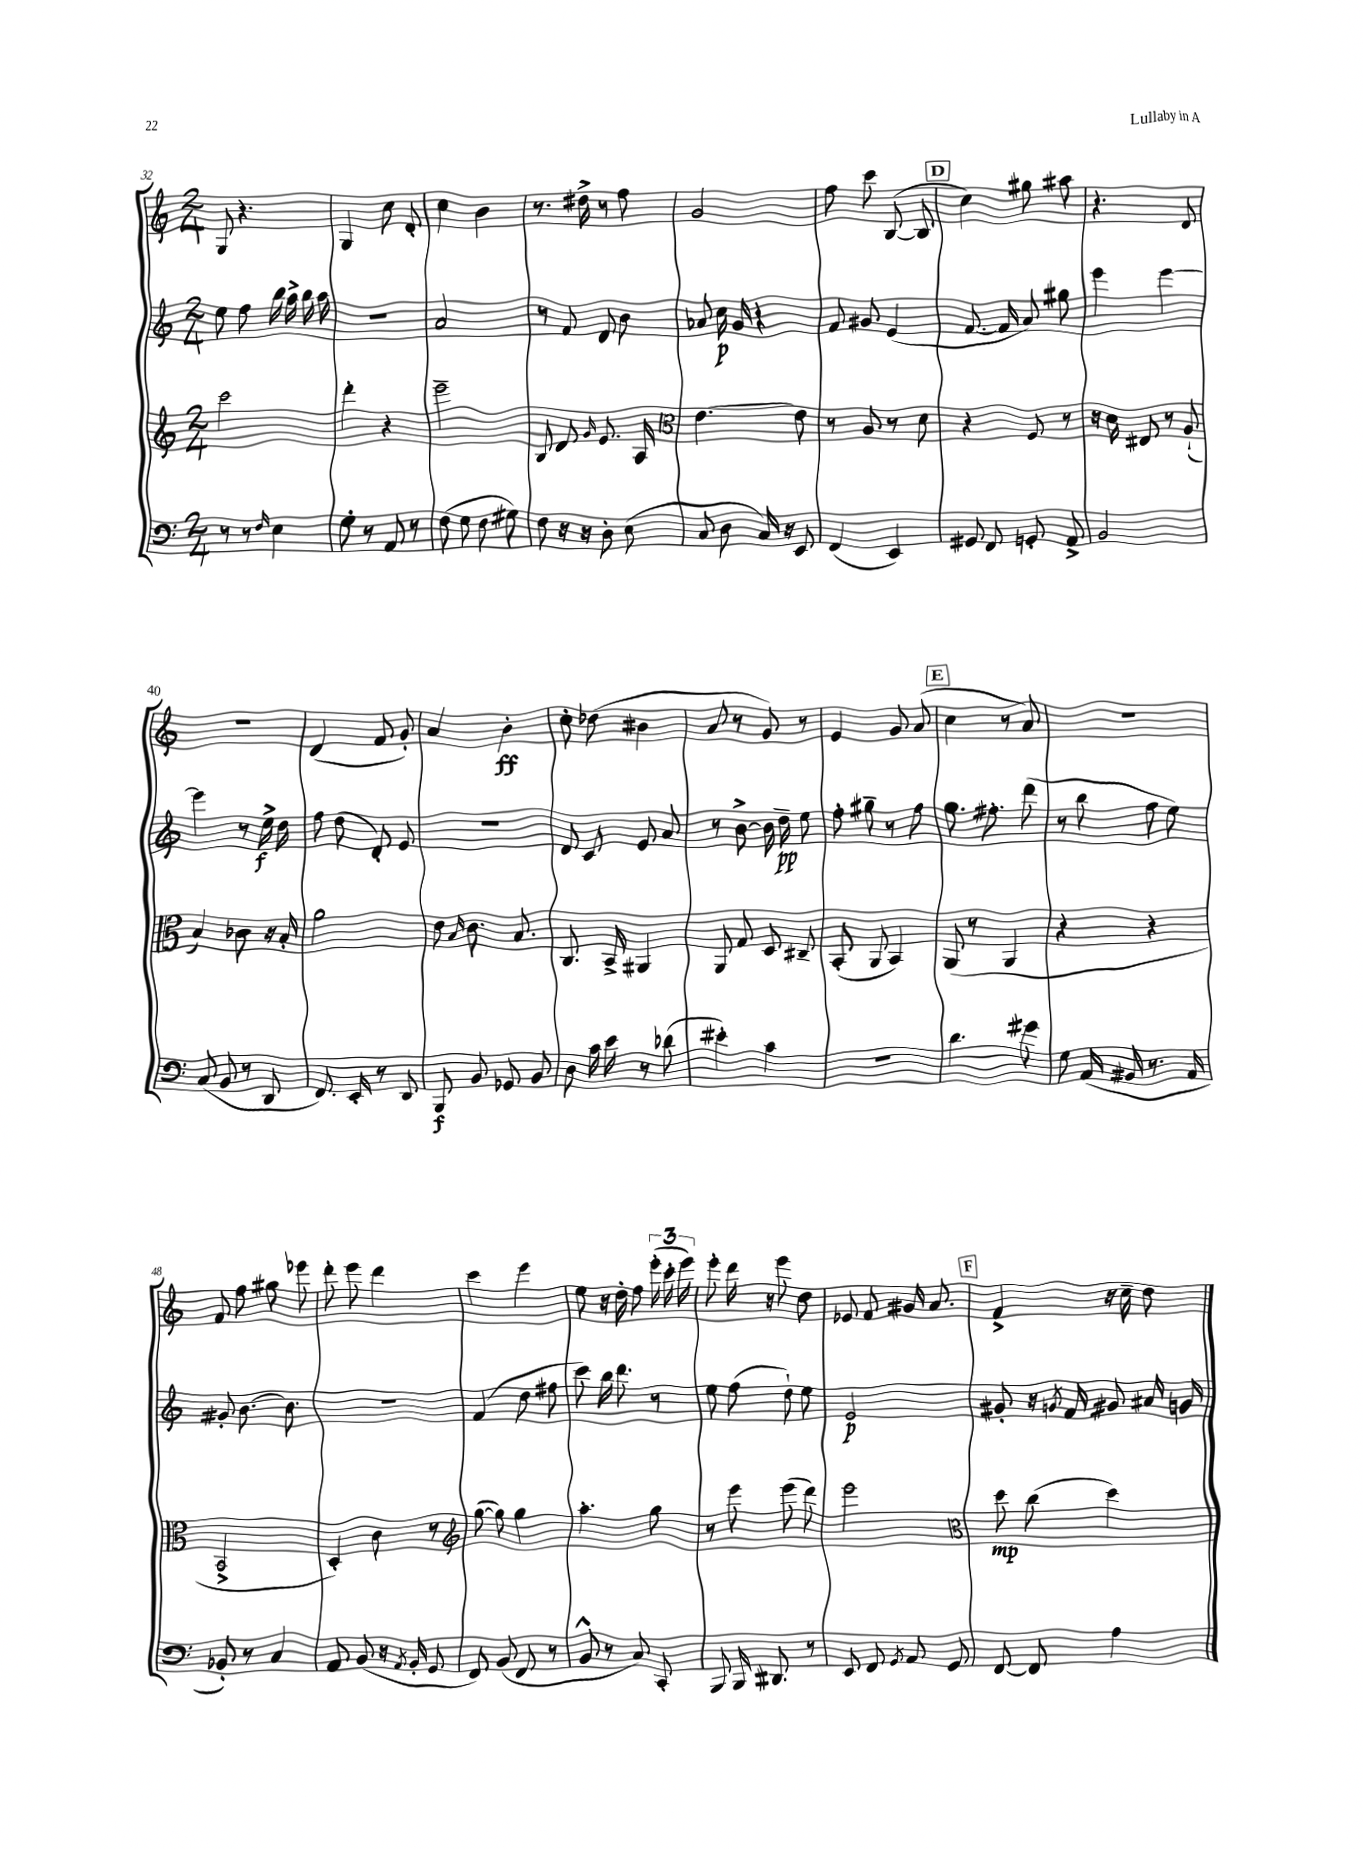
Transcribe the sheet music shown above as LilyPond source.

<<
\new StaffGroup <<
\new Staff = "s0" {
    \clef treble \key c \major \numericTimeSignature \time 2/4
    \autoBeamOff g8 r4. |
    g4 c''8 d'8-. |
    c''4 b'4 |
    r8. dis''16-> r8 f''8 |
    g'2 |
    f''8 c'''8 b8~( b8 |
    \mark \markup { \box "D" } c''4) gis''8 ais''8 |
    r4. d'8 |
    R2 |
    d'4( f'8 g'8-.) |
    a'4 b'4-.\ff |
    c''8-. des''8( bis'4 |
    a'8 r8 g'8) r8 |
    e'4 g'8 a'8( |
    \mark \markup { \box "E" } c''4 r8 a'8) |
    r2 |
    f'8 f''8 gis''8 ees'''8 |
    d'''8-. e'''8 d'''4 |
    c'''4 e'''4 |
    e''8 r16 d''16-. f''8 \tuplet 3/2 { e'''16-.( c'''16-. e'''16) } |
    e'''8-. d'''16 r16 e'''8 d''8 |
    ees'8 f'8 gis'16 a'8. |
    \mark \markup { \box "F" } f'4-> r16 c''16-- d''8 \bar "|." |
}
\new Staff = "s1" {
    \clef treble \key c \major \numericTimeSignature \time 2/4
    \autoBeamOff e''8 f''8 b''16 a''16-> b''16 a''16 |
    R2 |
    a'2 |
    r8 f'8 d'8 b'8 |
    aes'8 c''16\p g'16 r4 |
    f'8 gis'8 e'4( |
    \mark \markup { \box "D" } f'8.~ f'16 a'8) gis''8 |
    e'''4 e'''4~ |
    e'''4 r8 e''16->\f d''16 |
    f''8 d''8( d'8-.) e'8 |
    R2 |
    d'8 c'8 e'8 a'8 |
    r8 b'8~-> b'16 d''16--\pp e''8 |
    f''8-. gis''8-- r8 f''8 |
    \mark \markup { \box "E" } g''8. fis''8.-. d'''8( |
    r8 b''8 f''8 e''8) |
    gis'8-. b'8.~ b'8. |
    r2 |
    f'4( d''8 fis''8 |
    c'''8) b''16 d'''8. r8 |
    e''8 f''8( d''8-!) e''8 |
    e'2\p |
    \mark \markup { \box "F" } gis'8-. r16 \acciaccatura { g'8 } f'16 gis'8 ais'16 g'16 \bar "|." |
}
\new Staff = "s2" {
    \clef treble \key c \major \numericTimeSignature \time 2/4
    \autoBeamOff c'''2 |
    d'''4-. r4 |
    e'''2-- |
    b8 d'8 \grace { g'16 } e'8. a16 |
    \clef alto e'4.~ e'8 |
    r8 a8 r8 d'8 |
    \mark \markup { \box "D" } r4 f8 r8 |
    r16 d'16 eis8 r8 a8-!( |
    b4) ces'8 r16 b16-. |
    a'2 |
    e'8 \grace { b16 } c'8. b8. |
    c8. b,16-> ais,4 |
    a,8 g8 d8 cis8-- |
    b,8-.( a,8 b,4) |
    \mark \markup { \box "E" } a,8( r8 a,4 |
    r4 r4 |
    b,2-> |
    d4-.) c'8 r8 |
    \clef treble g''8~( g''8) g''4 |
    a''4.-. g''8 |
    r8 e'''8 e'''8( d'''8) |
    e'''2 |
    \mark \markup { \box "F" } \clef alto d''8\mp c''8( d''4) \bar "|." |
}
\new Staff = "s3" {
    \clef bass \key c \major \numericTimeSignature \time 2/4
    \autoBeamOff r8 r8 \grace { f16 } e4 |
    g8-. r8 a,8 r8 |
    f8( g8 f8 gis8) |
    f8 r16 r16 d8-. e8( |
    c8 d8 c16) r16 e,8 |
    f,4( e,4) |
    \mark \markup { \box "D" } gis,8 f,8 g,8-. a,8-> |
    b,2 |
    c8( b,8 r8 d,8 |
    f,8.) e,16-. r8 d,8 |
    b,,8\f b,8 ges,8 b,8 |
    d8 c'16 e'16 r8 des'8( |
    eis'4-.) c'4 |
    r2 |
    \mark \markup { \box "E" } d'4. gis'8 |
    g8 a,16( bis,16 r8. a,16 |
    bes,8-.) r8 c4 |
    a,8 b,8( r16 \acciaccatura { a,8 } b,16-. g,8 |
    f,8) b,8( f,8 r8 |
    b,8-^ r8 c8) c,8-. |
    b,,8 b,,16 dis,8. r8 |
    e,8 f,8 \acciaccatura { g,8 } a,8 g,8 |
    \mark \markup { \box "F" } f,8~ f,8 a4 \bar "|." |
}
>>
>>
\layout { \context { \Score currentBarNumber = #32 } }
